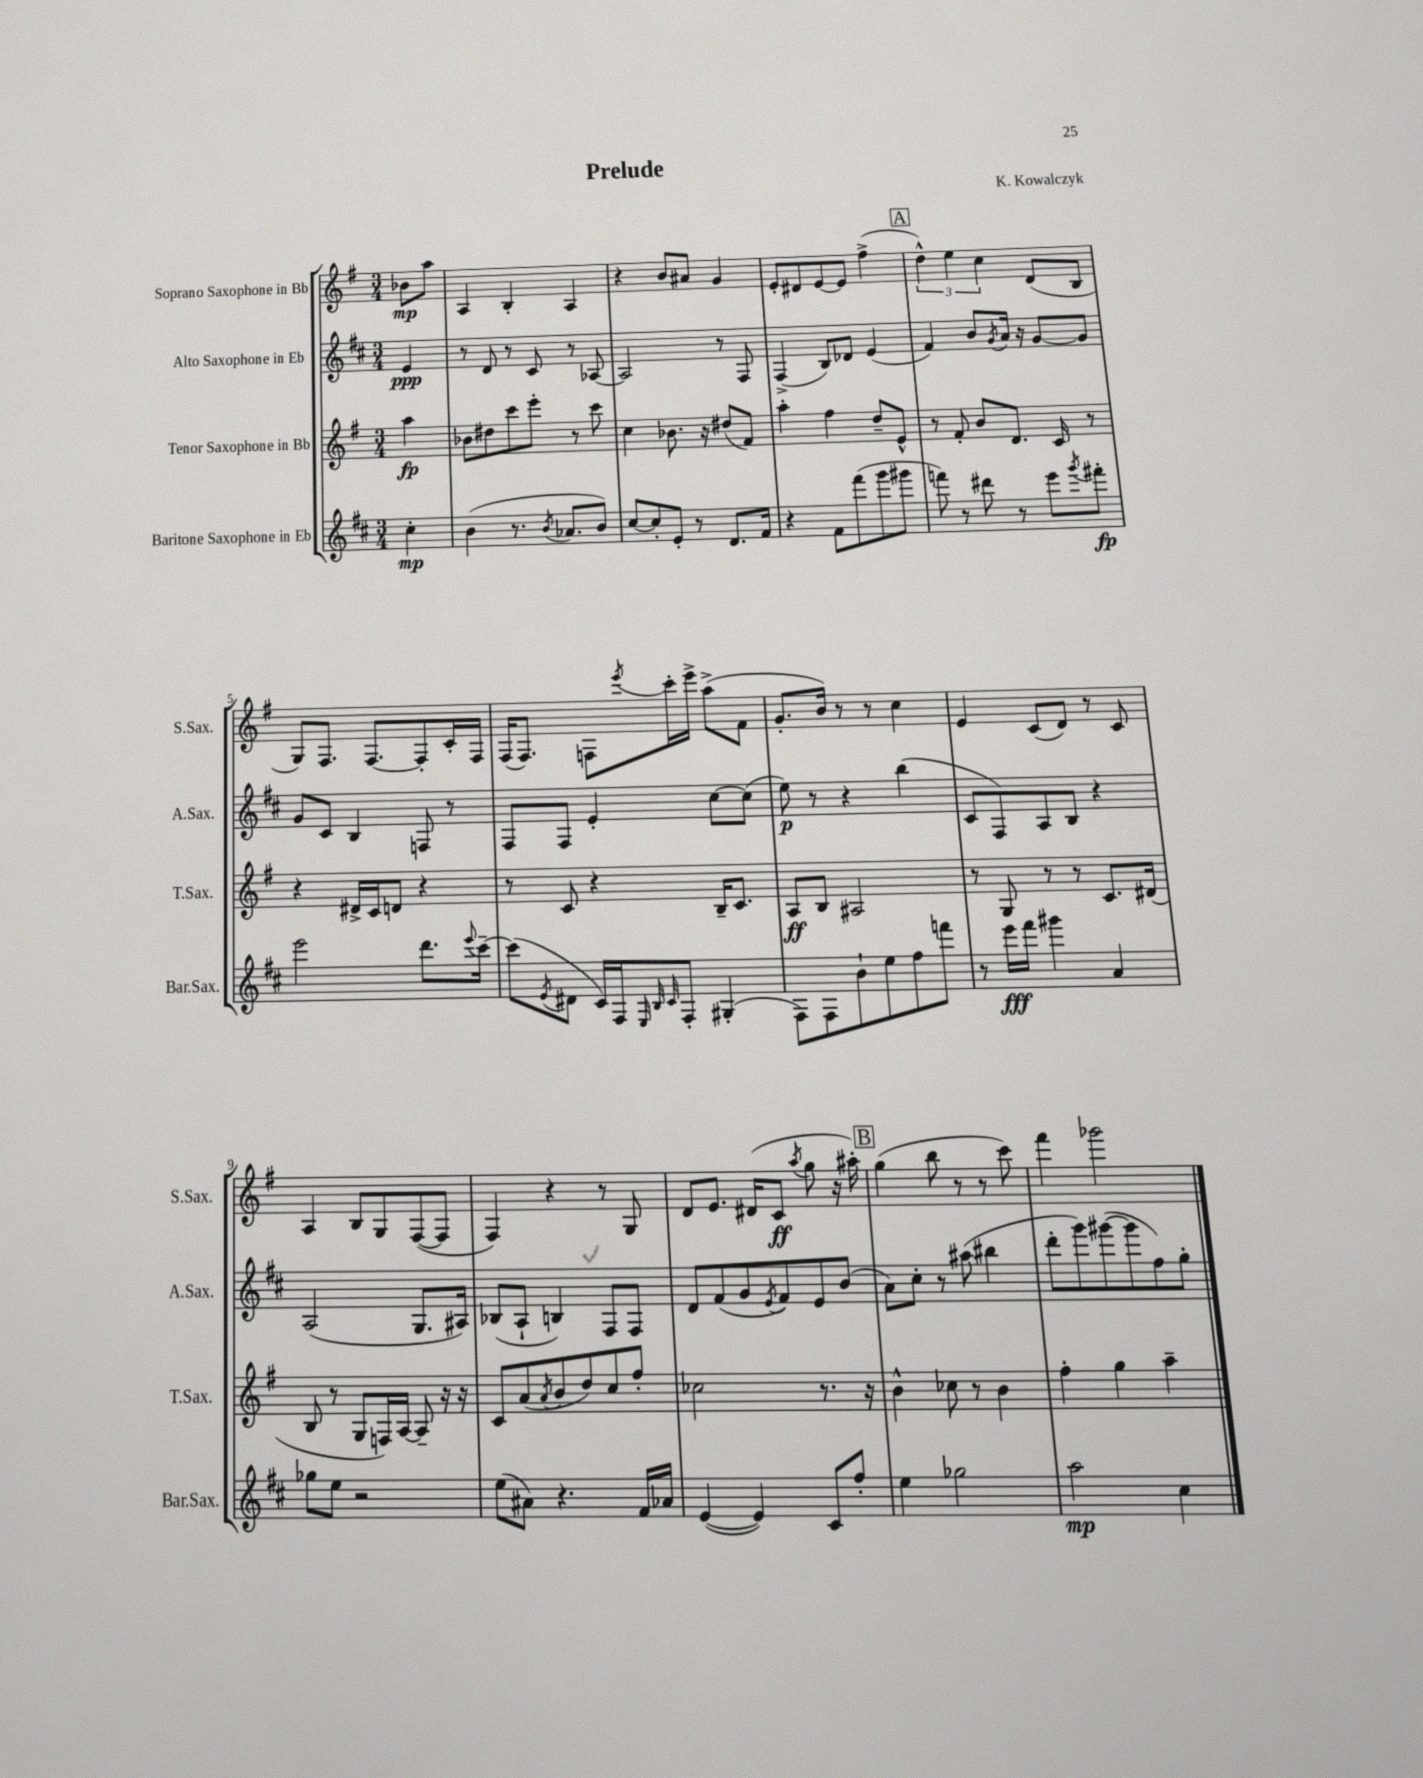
\header { title = "Prelude" composer = "K. Kowalczyk" }
<<
\new StaffGroup <<
\new Staff = "s0" \with { instrumentName = "Soprano Saxophone in Bb" shortInstrumentName = "S.Sax." } {
    \clef treble \key g \major \numericTimeSignature \time 3/4 \partial 4
    bes'8\mp a''8 |
    a4 b4-. a4 |
    r4 b'8 ais'8 g'4 |
    e'8-. dis'8 e'8~ e'8 fis''4->( |
    \mark \markup { \box "A" } \tuplet 3/2 { d''4-^) e''4 c''4 } d'8( b8 |
    g8) fis8. fis8.~ fis8-. c'16-. fis16 |
    fis16( fis8.) f8 \acciaccatura { e'''8 } c'''16-. e'''16-> a''8->( fis'8 |
    g'8.-. b'16) r8 r8 c''4 |
    e'4 c'8( d'8) r8 c'8 |
    a4 b8 g8 fis8~( fis8 |
    fis4) r4 r8 g8 |
    d'8 e'8. dis'16( c'8\ff \acciaccatura { a''8 } g''8 r16 ais''16-.) |
    \mark \markup { \box "B" } g''4( b''8 r8 r8 c'''8) |
    fis'''4 ges'''2 \bar "|." |
}
\new Staff = "s1" \with { instrumentName = "Alto Saxophone in Eb" shortInstrumentName = "A.Sax." } {
    \clef treble \key d \major \numericTimeSignature \time 3/4 \partial 4
    e'4\ppp |
    r8 d'8 r8 cis'8 r8 aes8~ |
    aes2 r8 fis8 |
    fis4->( b8) des'8 e'4( |
    \mark \markup { \box "A" } fis'4) b'8 \acciaccatura { g'8 } a'16 r16 g'8~ g'8 |
    g'8 cis'8 b4 f8 r8 |
    fis8 fis8 e'4-. cis''8~ cis''8( |
    e''8\p) r8 r4 b''4( |
    cis'8 fis8) a8 b8 r4 |
    a2( g8. ais16) |
    bes8( a8-! b4) fis8 fis8 |
    d'8 fis'8( g'8 \acciaccatura { e'8 } fis'8) e'8 b'8( |
    \mark \markup { \box "B" } a'8) cis''8-. r8 ais''8( bis''4 |
    d'''8-. g'''8) gis'''8~( gis'''8 fis''8) g''8-. \bar "|." |
}
\new Staff = "s2" \with { instrumentName = "Tenor Saxophone in Bb" shortInstrumentName = "T.Sax." } {
    \clef treble \key g \major \numericTimeSignature \time 3/4 \partial 4
    a''4\fp |
    bes'8 dis''8 c'''8 e'''8-. r8 c'''8 |
    c''4 bes'8. r16 dis''8( fis'8) |
    a''4-. fis''4 d''8-- e'8-^ |
    \mark \markup { \box "A" } r8 fis'8-. b'8 d'8. c'16 r8 |
    r4 dis'16-> c'16 d'8 r4 |
    r8 c'8 r4 b16-- c'8. |
    a8\ff b8 ais2 |
    r8 g8 r8 r8 c'8. dis'16( |
    b8 r8 g8 f16) a16~ a8-- r16 r16 |
    c'8 a'8( \acciaccatura { a'8 } b'8 d''8) c''8 fis''8-. |
    ces''2 r8. r16 |
    \mark \markup { \box "B" } b'4-^ ces''8 r8 b'4 |
    fis''4-. g''4 a''4-- \bar "|." |
}
\new Staff = "s3" \with { instrumentName = "Baritone Saxophone in Eb" shortInstrumentName = "Bar.Sax." } {
    \clef treble \key d \major \numericTimeSignature \time 3/4 \partial 4
    cis''4-.\mp |
    b'4( r8. \acciaccatura { b'8 } aes'8. b'8) |
    cis''8~ cis''8-. e'8-. r8 d'8. fis'16 |
    r4 fis'8 fis'''8( g'''8 gis'''8 |
    \mark \markup { \box "A" } f'''8) r8 dis'''8 r8 e'''8 \acciaccatura { g'''8 } fis'''8-.\fp |
    e'''2 d'''8. \appoggiatura { e'''8 } cis'''16~-- |
    cis'''8( \acciaccatura { e'8 } dis'8 cis'16) fis16 \grace { e32 b32 cis'32 } fis8-. gis4-.( |
    fis8) fis8 b'8-! e''8 fis''8 f'''8 |
    r8 e'''16\fff fis'''16 gis'''4 a'4 |
    ges''8 e''8 r2 |
    e''8( ais'8) r4. fis'16 aes'16 |
    e'4~( e'4) cis'8 fis''8-. |
    \mark \markup { \box "B" } e''4 ges''2 |
    a''2\mp cis''4 \bar "|." |
}
>>
>>
